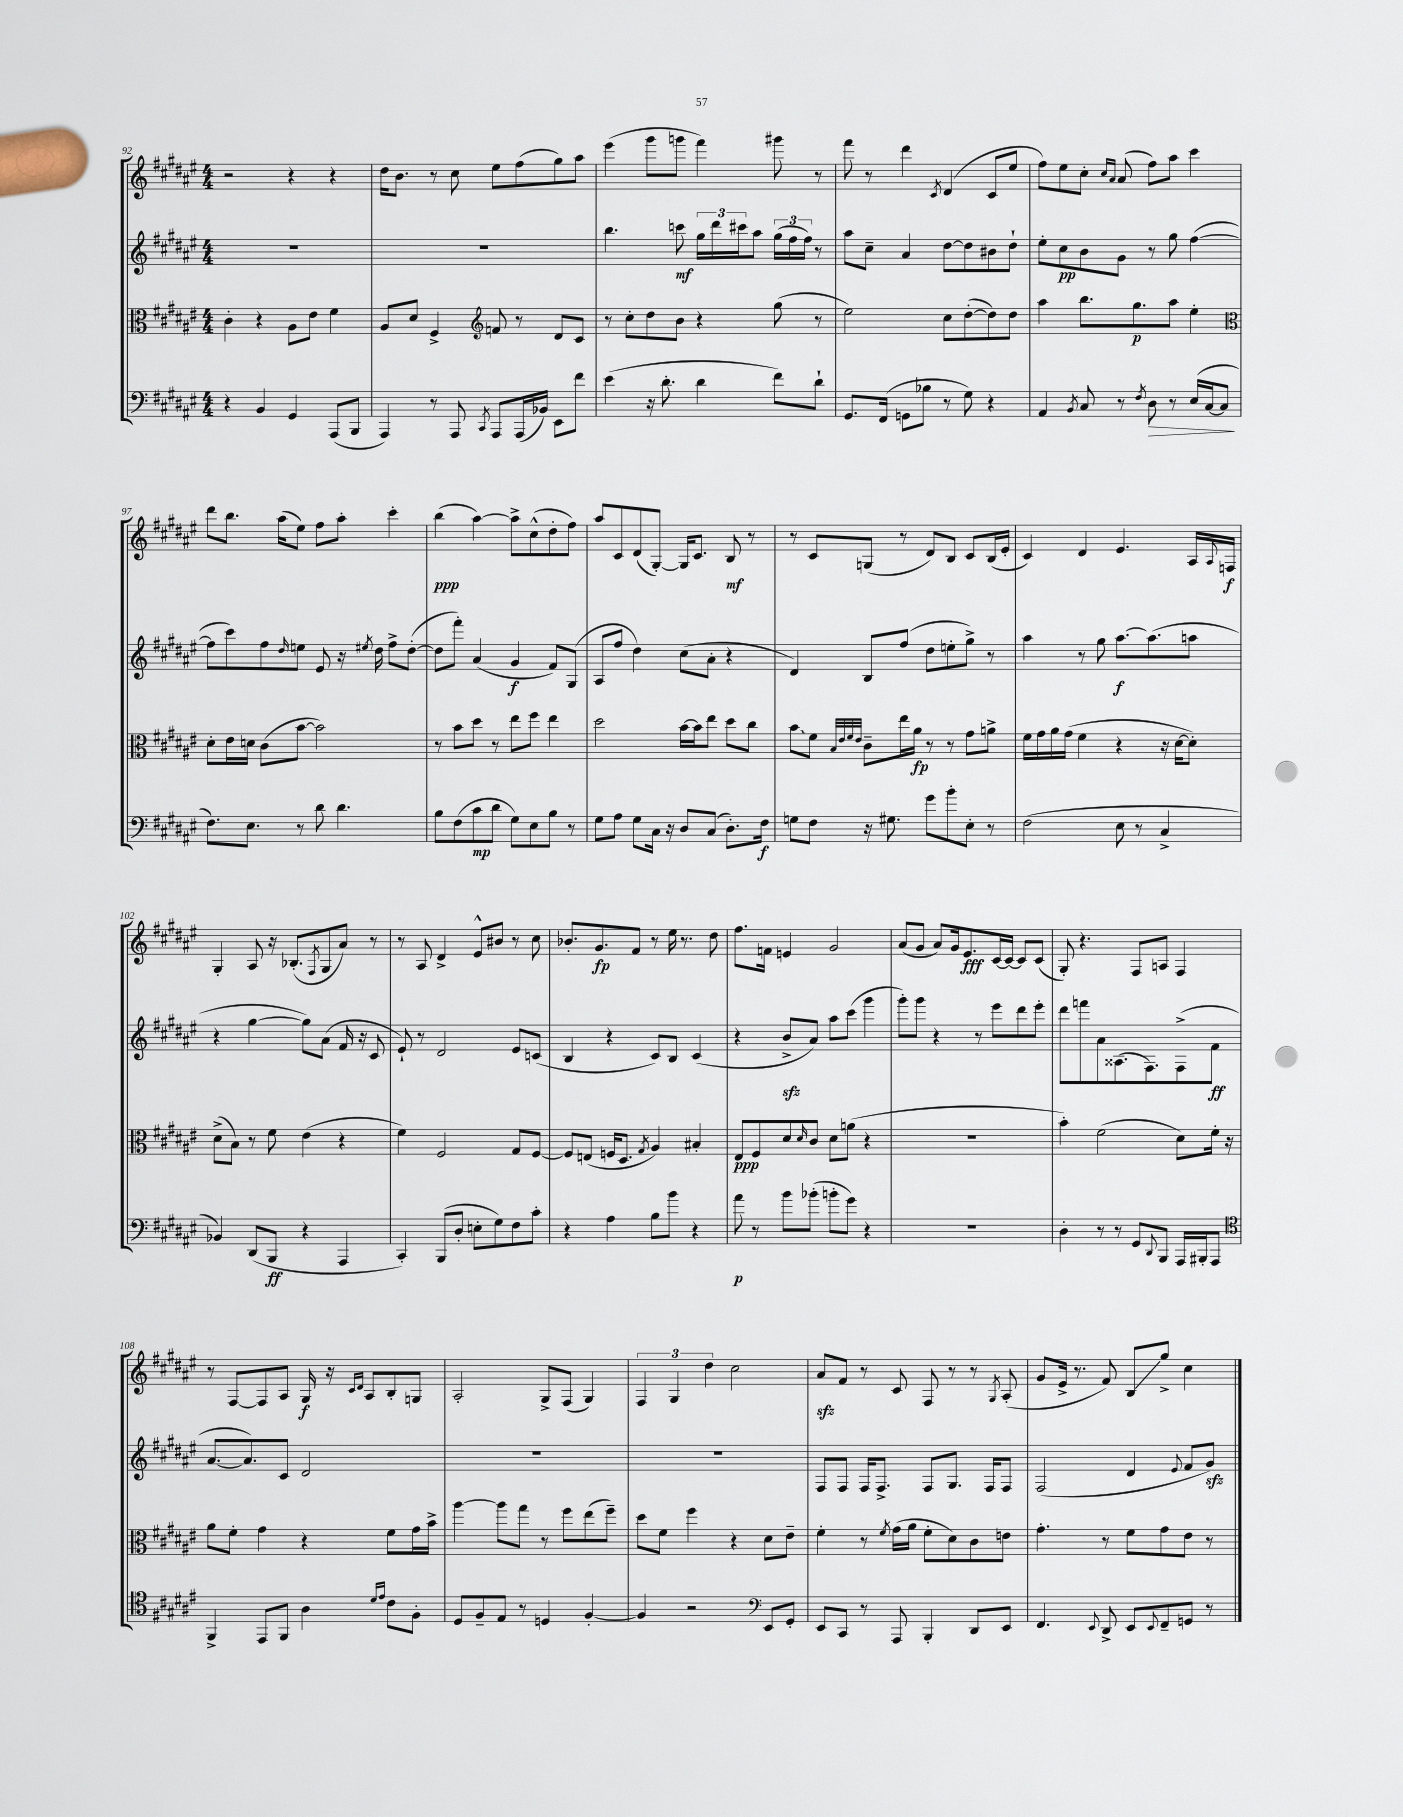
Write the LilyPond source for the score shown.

<<
\new StaffGroup <<
\new Staff = "s0" {
    \clef treble \key fis \major \numericTimeSignature \time 4/4
    r2 r4 r4 |
    dis''16 b'8. r8 cis''8 eis''8 fis''8( gis''8) ais''8 |
    eis'''4( gis'''8 g'''8 fis'''4) gis'''8 r8 |
    fis'''8 r8 dis'''4 \acciaccatura { cis'8 } dis'4( cis'8 eis''8 |
    fis''8) eis''8 cis''8-. \grace { cis''16 ais'16 } ais'8( fis''8) ais''8 cis'''4 |
    dis'''8 b''8. ais''16( eis''8) fis''8 ais''8-. cis'''4-. |
    b''4\ppp( ais''4~) ais''8-> cis''8-^( dis''8-. fis''8) |
    ais''8 cis'8 dis'8( gis8~-.) gis16 cis'8. b8\mf r8 |
    r8 cis'8 g8( r8 dis'8) b8 cis'8 b16( eis'16-. |
    cis'4) dis'4 eis'4. ais16 \appoggiatura { ais8 } f16\f |
    gis4-. ais8 r16 bes8.-.( \acciaccatura { fis8 } gis8 ais'8) r8 |
    r8 ais8 dis'4-> eis'8-^ bis'8 r8 cis''8 |
    bes'8.-. gis'8.\fp fis'8 r8 eis''16 r8. dis''8 |
    fis''8. f'16 e'4 gis'2 |
    ais'8( gis'8 ais'8) gis'16 eis'8.\fff cis'16~ cis'16~ cis'8 cis'8( |
    gis8-.) r4. fis8 a8 fis4 |
    r8 fis8~ fis8 ais8 gis16\f r16 \grace { cis'16 dis'16 } ais8 b8-. g8 |
    ais2-. gis8-> fis8( gis4) |
    \tuplet 3/2 { fis4 gis4 dis''4 } cis''2 |
    ais'8\sfz fis'8 r8 cis'8 fis8 r8 r8 \acciaccatura { gis8 } ais8-.( |
    gis'8 eis'16-> r8. fis'8) b8\glissando gis''8-> cis''4 \bar "|." |
}
\new Staff = "s1" {
    \clef treble \key fis \major \numericTimeSignature \time 4/4
    R1 |
    R1 |
    b''4. c'''8\mf \tuplet 3/2 { gis''16 dis'''16 cis'''16 } ais''8 \tuplet 3/2 { gis''16( fis''16 fis''16) } r8 |
    ais''8 cis''8-- ais'4 dis''8~ dis''8 bis'8 dis''8-! |
    eis''8-. cis''8\pp b'8 gis'8 r8 gis''8 fis''4~( |
    fis''8 cis'''8) fis''8 \grace { dis''16 } e''8 eis'8 r16 \acciaccatura { eis''8 } dis''16 fis''8-> dis''8~-.( |
    dis''8 fis'''8-.) ais'4( gis'4\f fis'8) gis8( |
    ais8 fis''8 dis''4) cis''8( ais'8-. r4 |
    dis'4) b8 fis''8( dis''8 e''8-. gis''8->) r8 |
    ais''4 r8 gis''8 ais''8.~\f ais''8.( a''8 |
    r4 gis''4~ gis''8) ais'8( fis'16 r16 cis'8 |
    eis'8-!) r8 dis'2 eis'8 c'8( |
    b4 r4 cis'8) b8 cis'4( |
    r4 b'8->\sfz ais'8) ais''8 cis'''8( gis'''4 |
    gis'''8-.) gis'''8 r4 r8 eis'''8 dis'''8 eis'''8-. |
    dis'''8 f'''8 ais'8 aisis8.( fis8.) fis8->( fis'8\ff |
    ais'8.~ ais'8.) cis'8 dis'2 |
    R1 |
    R1 |
    fis8 fis8 fis16 fis8.-> fis8 gis8. fis16 fis8 |
    fis2( dis'4 \appoggiatura { eis'8 } fis'8 gis'8\sfz) \bar "|." |
}
\new Staff = "s2" {
    \clef alto \key fis \major \numericTimeSignature \time 4/4
    cis'4-. r4 ais8 eis'8 fis'4 |
    ais8 dis'8 fis4-> \clef treble f'8 r8 dis'8 cis'8 |
    r8 cis''8-. dis''8 b'8 r4 gis''8( r8 |
    eis''2) cis''8 dis''8~-.( dis''8) dis''8 |
    ais''4 b''8. gis''8.\p ais''8 eis''4-. |
    \clef alto dis'8-. eis'16 d'16 cis'8( b'8~ b'2) |
    r8 b'8 dis''8 r8 eis''8 fis''8 eis''4 |
    dis''2 b'16~ b'16 eis''8 dis''8 cis''8 |
    \once \override Glissando.style = #'zigzag b'8\glissando fis'8 \grace { b32 eis'32 fis'32 eis'32 } cis'8-- eis''16 ais'16\fp r8 r8 gis'8 a'8-> |
    fis'16 gis'16 ais'16 gis'16( fis'4 r4 r16 dis'16~ dis'8-.) |
    dis'8->( b8) r8 fis'8 eis'4( r4 |
    fis'4) fis2 gis8 fis8~ |
    fis8 e8( f16 dis8. \acciaccatura { gis8 } ais4) bis4-. |
    eis8\ppp fis8 dis'8 \grace { dis'16 } cis'8 dis'8 a'8( r4 |
    R1 |
    b'4-.) fis'2( dis'8) fis'16-. r16 |
    ais'8 fis'8-. gis'4 r4 fis'8 gis'16 b'16-> |
    ais''4~ ais''8 gis''8 r8 fis''8 eis''8( fis''8--) |
    dis''8 fis'8 fis''4 r4 dis'8 eis'8-- |
    fis'4-. r8 \acciaccatura { fis'8 } gis'16( ais'16 fis'8-. dis'8) cis'8 e'8 |
    gis'4.-. r8 fis'8 gis'8 eis'8 r8 \bar "|." |
}
\new Staff = "s3" {
    \clef bass \key fis \major \numericTimeSignature \time 4/4
    r4 b,4 gis,4 ais,,8( b,,8 |
    ais,,4) r8 ais,,8 \acciaccatura { cis,8 } ais,,8 ais,,16( bes,16) eis,8 fis'8 |
    eis'4( r16 dis'8.-. dis'4 fis'8) dis'8-! |
    gis,8. fis,16( g,8 bes8 r8 gis8) r4 |
    ais,4 \acciaccatura { b,8 } cis8 r8 \acciaccatura { fis8 } dis8\> r8 eis16( cis16~ cis8\! |
    fis8.) eis8. r8 dis'8 dis'4. |
    b8 fis8( cis'8\mp dis'8 gis8) eis8 b8 r8 |
    gis8 ais8 gis8 cis16 r16 dis8 cis8( dis8.-.) fis16\f |
    g8 fis8 r16 gis8. gis'8 b'8-. eis8-. r8 |
    fis2( eis8 r8 cis4-> |
    bes,4) dis,8( b,,8\ff r4 ais,,4 |
    cis,4-.) b,,8( dis8-. e8-. gis8) fis8 cis'8-. |
    r4 ais4 b8 b'8 r4 |
    ais'8\p r8 b'8 bes'8-.( b'8-. gis'8) r4 |
    R1 |
    dis4-. r8 r8 gis,8 \appoggiatura { dis,8 } b,,8 ais,,16 bis,,16-. ais,,8 |
    \clef tenor fis,4-> eis,8 fis,8 ais4 \grace { dis'16 eis'16 } cis'8 fis8-. |
    dis8 fis8-- eis8 r8 d4 fis4~-. |
    fis4 r2 \clef bass eis,8 gis,8-. |
    eis,8 cis,8 r8 ais,,8 b,,4-. dis,8 eis,8 |
    fis,4. \appoggiatura { eis,8 } dis,8-> eis,8 \appoggiatura { eis,8 } fis,8-- g,8 r8 \bar "|." |
}
>>
>>
\layout { \context { \Score currentBarNumber = #92 } }
